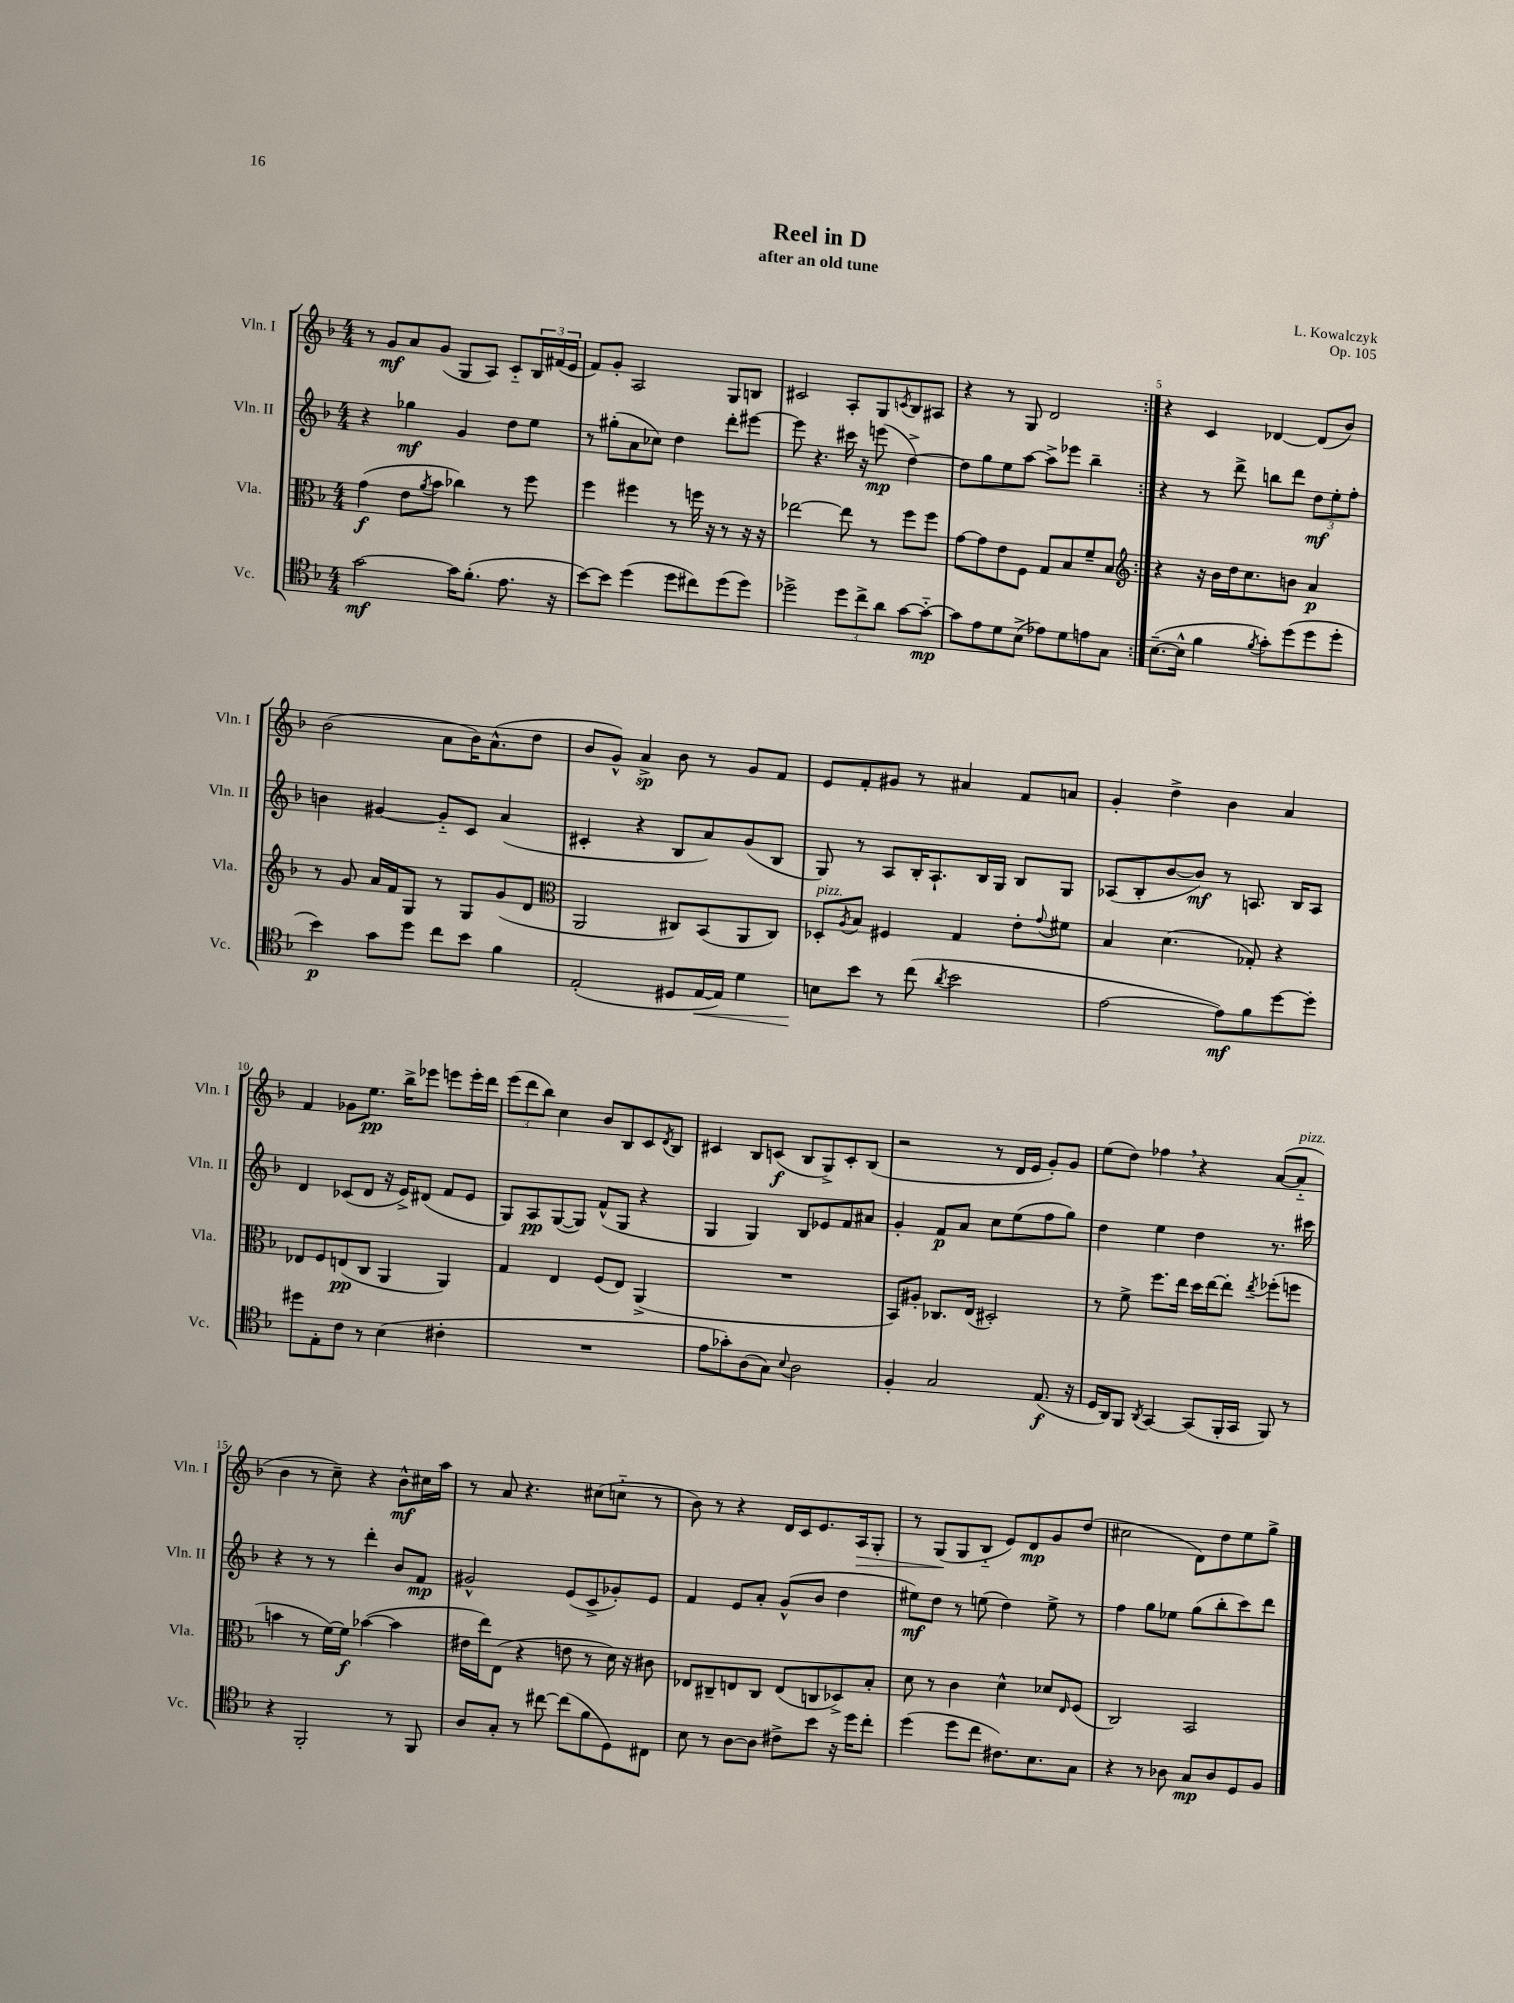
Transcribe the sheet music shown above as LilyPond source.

\header { title = "Reel in D" composer = "L. Kowalczyk" subtitle = "after an old tune" opus = "Op. 105" }
<<
\new StaffGroup <<
\new Staff = "s0" \with { instrumentName = "Vln. I" shortInstrumentName = "Vln. I" } {
    \clef treble \key f \major \numericTimeSignature \time 4/4
    \repeat volta 2 { r8 g'8\mf a'8 g'8( g8 a8) c'8-_ \tuplet 3/2 { bes16 fis'16( e'16 } |
    f'8) g'8-. a2 g8 b8 |
    cis'2 a8-. g8 \acciaccatura { c'8 } bes8 ais8 |
    r4 r8 g8 d'2 | }
    r4 c'4 des'4~ des'8( bes'8) |
    bes'2( a'8 bes'16) a'8.-^( d''8 |
    bes'8 g'8-^) a'4->\sp bes'8 r8 g'8 f'8 |
    e'8 f'8-. gis'8 r8 ais'4 f'8 a'8 |
    g'4-. d''4-> bes'4 a'4 |
    f'4 ges'8 e''8.\pp bes''16-> ees'''8 e'''8 e'''16-. d'''16 |
    \tuplet 3/2 { e'''8( d'''8 bes''8) } c''4 bes'8 bes8 c'8 \acciaccatura { d'8 } bes8 |
    cis'4 bes8 c'8\f( bes8 g8->) c'8-. bes8( |
    r2 r8 d'16 e'16 g'8-.) g'8 |
    e''8( d''8) fes''4 \breathe r4 a'8~( a'8-_^\markup { \italic "pizz." } |
    bes'4 r8 c''8--) r4 bes'8-^\mf cis''16 a''16 |
    r8 a'8 r4. cis''8( c''8-_ r8 |
    bes'8) r8 r4 d'16 c'16 e'8. a16\> g8-. |
    r8 g8\!( g8 bes8-_ e'8) d'8\mp g'8 d''8( |
    cis''2 d'8) d''8 e''8 g''8-> \bar "|." |
}
\new Staff = "s1" \with { instrumentName = "Vln. II" shortInstrumentName = "Vln. II" } {
    \clef treble \key f \major \numericTimeSignature \time 4/4
    \repeat volta 2 { r4 ges''4\mf g'4 d''8 e''8 |
    r8 gis''8-.( a'8 ces''8) d''4 d'''8-. eis'''8~ |
    eis'''8 r4. cis'''16 r16 e'''8\mp( d''4~->) |
    d''8 g''8 e''8 a''8~ a''8-> ees'''8 bes''4-- | }
    r4 r8 d'''8-> b''8 d'''8 \tuplet 3/2 { d''8\mf e''8-. f''8-. } |
    b'4 gis'4~ gis'8-_ c'8 a'4( |
    cis'4-. r4 bes8 a'8) g'8( bes8 |
    g8) r8 a8 bes16-. a8.-! bes16 g16 bes8 g8 |
    aes8( bes8-. bes'8~ bes'8\mf) r8 a8. bes16 a8 |
    d'4 ces'8( d'8 r16 e'16->) dis'8( f'8 e'8 |
    g8) a8\pp g8~( g8) f'8-^( g8 r4 |
    g4 g4) bes8 ees'8 f'8 ais'8 |
    g'4-. f'8\p a'8 c''8 e''8( f''8 g''8) |
    d''4 e''4 d''4 r8. cis'''16 |
    r4 r8 r8 d'''4-. bes'8 f'8\mp |
    gis'2-^ e'8( c'8-> ges'8-.) e'8 |
    f'4 e'8 a'8-. g'8-^( bes'8 d''4 |
    eis''8\mf) d''8 r8 e''8( d''4) e''8-> r8 |
    f''4 g''8 ees''8 g''8( bes''8-. c'''8) d'''8 \bar "|." |
}
\new Staff = "s2" \with { instrumentName = "Vla." shortInstrumentName = "Vla." } {
    \clef alto \key f \major \numericTimeSignature \time 4/4
    \repeat volta 2 { g'4\f( e'8 \acciaccatura { a'8 } bes'8 ces''4) r8 f''8 |
    f''4 fis''4 r8 f''16 r16 r8 r16 r16 |
    ees''2~ ees''8 r8 f''8 f''8 |
    g'8~ g'8 e'8 f8 g8 bes8 f'8-- bes8 | }
    \clef treble r4 r16 bes'16 d''16 c''8. b'8 a'4\p |
    r8 g'8 a'16 f'16 g8 r8 g8 g'8( d'8 |
    \clef alto a,2 cis8) bes,8( a,8 cis8) |
    des8-.^\markup { \italic "pizz." } \acciaccatura { a8 } bes8 fis4 g4 e'8-. \appoggiatura { g'8 } fis'8 |
    bes4 d'4.( ges8-.) r4 |
    ees8 f8 e8\pp( c8 a,4 a,4) |
    g4 e4 f8( e8) a,4->( |
    R1 |
    bes,8) ais8-. ces8. e16( dis2-.) |
    r8 f'8-> f''8. e''16 d''16 e''16~ e''8-. \acciaccatura { e''8 } fes''8-.( f''8 |
    b'4 r8 f'16~) f'16\f bes'4~( bes'4 |
    eis'16 e''16) e8( r4 e'8 r8 d'16) r16 cis'8 |
    ees8 cis8-- e8 cis8 e8( c8 des8->) bes8-. |
    d'8 r8 c'4 d'4-^ des'8 \grace { e16 } f8( |
    c2) bes,2 \bar "|." |
}
\new Staff = "s3" \with { instrumentName = "Vc." shortInstrumentName = "Vc." } {
    \clef tenor \key f \major \numericTimeSignature \time 4/4
    \repeat volta 2 { g'2~\mf g'16 f'8.-.( e'8. r16 |
    bes'8~) bes'8 d''4( d''8 cis''8) d''8( d''8) |
    des''2-> \tuplet 3/2 { des''8 c''8-> a'8 } g'8~ g'8~-_\mp |
    g'8 e'8 d'8 bes8->( ees'8) d'8 e'8 g8 | }
    bes8.~--( bes16-^ f'4 \acciaccatura { f'8 } g'8-.) d''8( d''8 d''8-. |
    bes'4\p) g'8 d''8 c''8 bes'8 f'4 |
    e2-.( dis8 e16~\< e16) d'4 |
    b8\! bes'8 r8 c''8( \acciaccatura { a'8 } bes'2 |
    e'2~ e'8\mf) f'8 d''8~ d''8-. |
    dis''8 e8-. c'8 r8 bes4( cis'4-. |
    R1 |
    e'8 ges'8-.) a8( g8) \appoggiatura { bes8 } a2 |
    f4-. g2 e8.\f( r16 |
    d16 a,16) f,8 \acciaccatura { a,8 } g,4~ g,8( f,16-. g,16 f,8) r8 |
    r4 f,2-. r8 f,8 |
    a8 g8-. r8 cis''8~ cis''8( f'8 d8) cis8 |
    bes8 r8 a8~ a8 cis'8-> bes'8 r16 d''16 c''8-. |
    d''4( d''8 c''8 cis'8.) bes8. g8 |
    r4 r8 aes8 g8\mp aes8 d8 f8 \bar "|." |
}
>>
>>
\layout { \context { \Score \override BarNumber.break-visibility = ##(#f #t #t) barNumberVisibility = #(every-nth-bar-number-visible 5) } }
